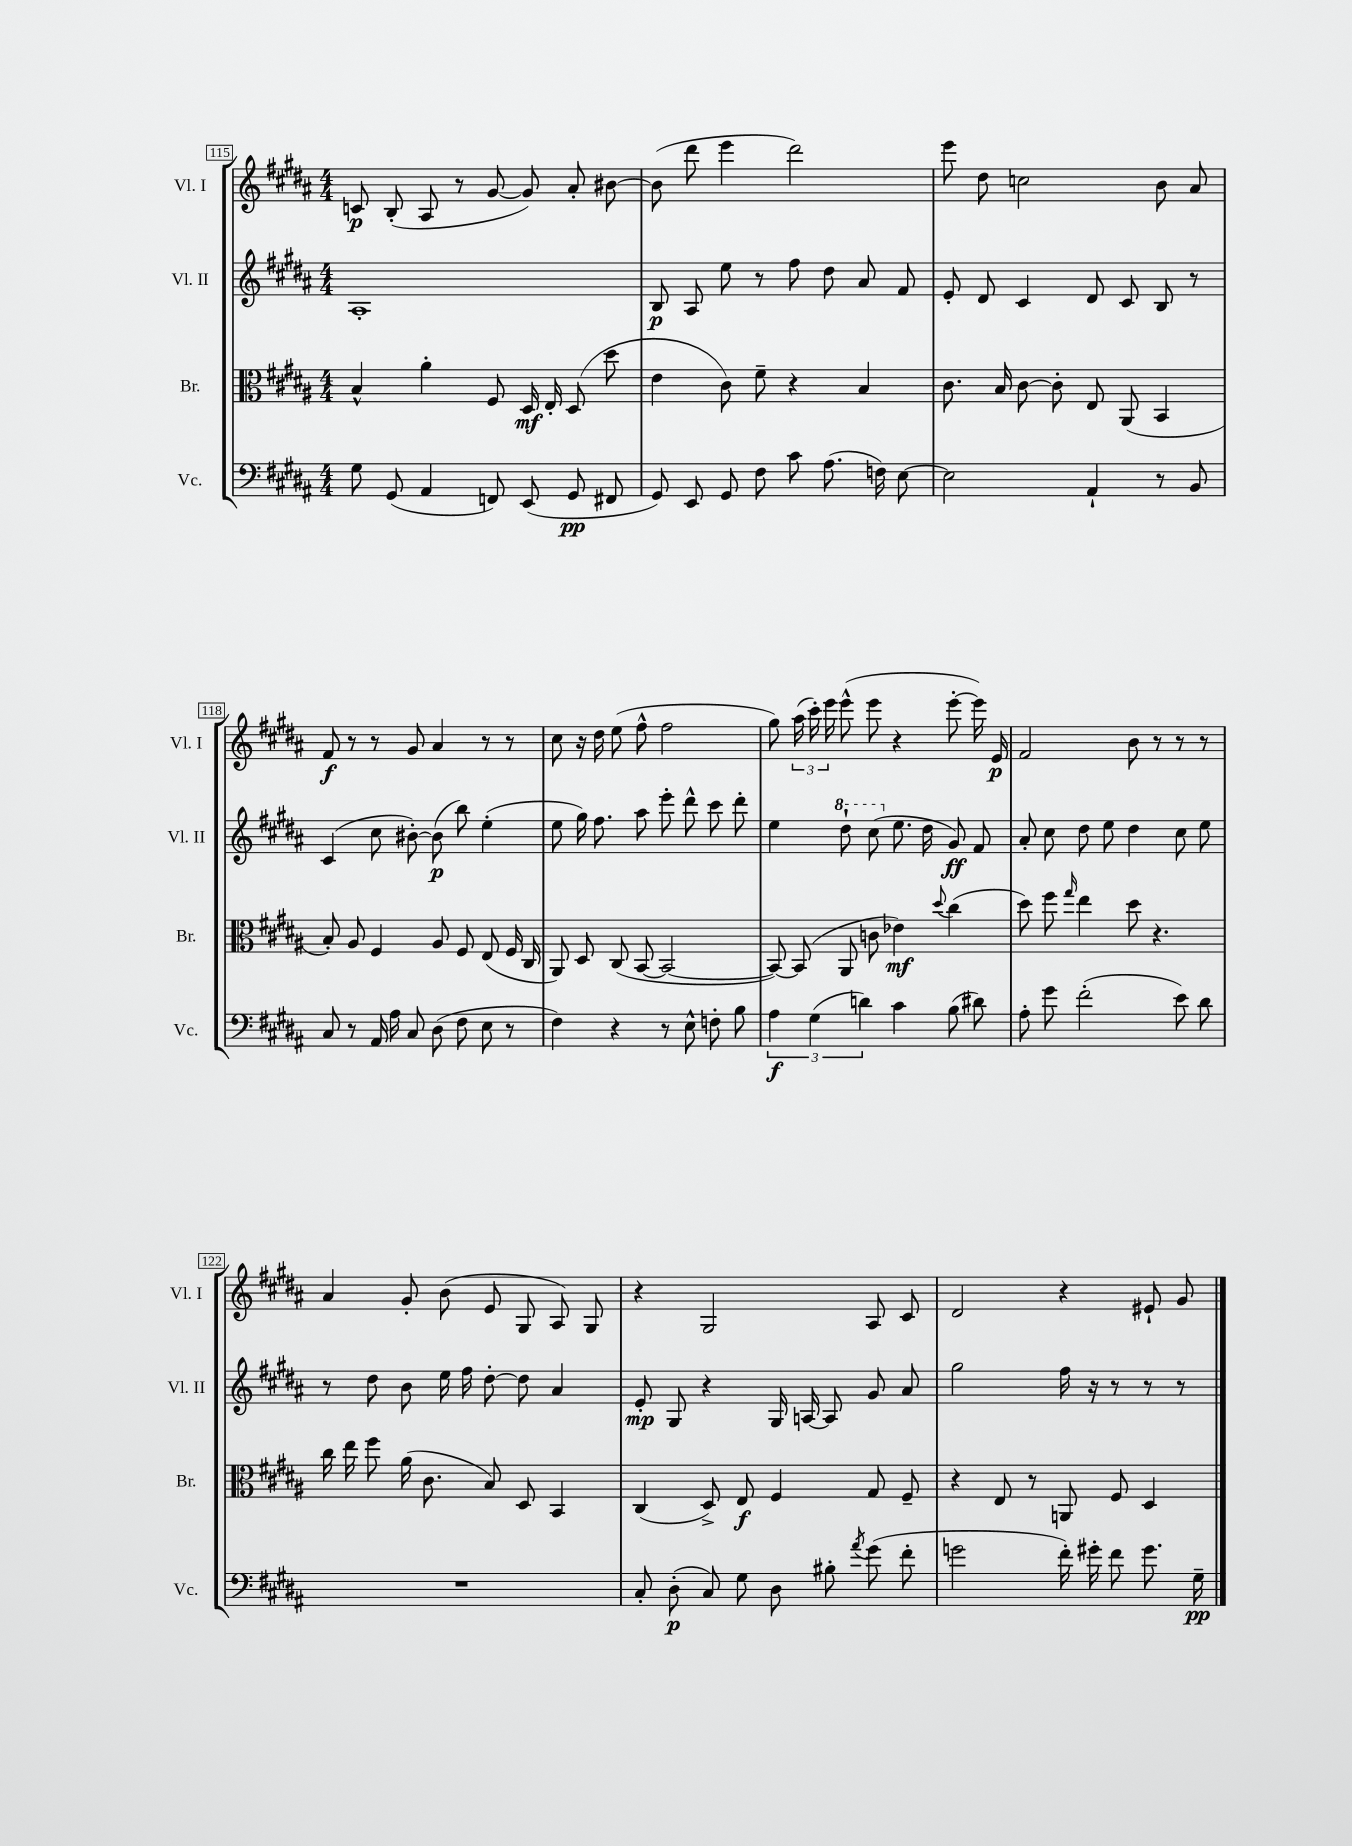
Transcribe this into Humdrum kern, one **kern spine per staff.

**kern	**dynam	**kern	**dynam	**kern	**dynam	**kern	**dynam
*part4	*part4	*part3	*part3	*part2	*part2	*part1	*part1
*staff4	*staff4	*staff3	*staff3	*staff2	*staff2	*staff1	*staff1
*I"Vc.	*	*I"Br.	*	*I"Vl. II	*	*I"Vl. I	*
*I'Vc.	*	*I'Br.	*	*I'Vl. II	*	*I'Vl. I	*
*clefF4	*	*clefC3	*	*clefG2	*	*clefG2	*
*k[f#c#g#d#a#]	*	*k[f#c#g#d#a#]	*	*k[f#c#g#d#a#]	*	*k[f#c#g#d#a#]	*
*M4/4	*	*M4/4	*	*M4/4	*	*M4/4	*
=115	=115	=115	=115	=115	=115	=115	=115
8G#\	.	4B^^/	.	1A#'	.	8cn/	p
(8GG#/	.	.	.	.	.	(8B'/	.
4AA#/	.	4a#'\	.	.	.	8A#/	.
.	.	.	.	.	.	8r	.
8FFn/)	.	8F#/	.	.	.	[8g#/	.
(8EE/	.	16D#/	mf	.	.	8g#/])	.
.	.	16E'/	.	.	.	.	.
8GG#/	pp	(8D#/	.	.	.	8a#'/	.
8FF#X/	.	8dd#\	.	.	.	[8b#X\	.
=116	=116	=116	=116	=116	=116	=116	=116
8GG#/)	.	4e\	.	8B/	p	(8b#\]	.
8EE/	.	.	.	8A#/	.	8ddd#\	.
8GG#/	.	8c#\)	.	8ee\	.	4eee\	.
8F#\	.	8f#~\	.	8r	.	.	.
8c#\	.	4r	.	8ff#\	.	2ddd#\)	.
(8.A#\	.	.	.	8dd#\	.	.	.
.	.	4B/	.	8a#/	.	.	.
16Fn\)	.	.	.	.	.	.	.
[8E\	.	.	.	8f#/	.	.	.
=117	=117	=117	=117	=117	=117	=117	=117
2E\]	.	8.c#\	.	8e'/	.	8eee\	.
.	.	.	.	8d#/	.	8dd#\	.
.	.	16B/	.	.	.	.	.
.	.	[8c#\	.	4c#/	.	2ccn\	.
.	.	8c#'\]	.	.	.	.	.
4AA#`/	.	8E/	.	8d#/	.	.	.
.	.	(8AA#/	.	8c#/	.	.	.
8r	.	4BB/	.	8B/	.	8b\	.
8BB/	.	.	.	8r	.	8a#/	.
!!LO:LB:g=z
=118	=118	=118	=118	=118	=118	=118	=118
8C#/	.	8B'/)	.	(4c#/	.	8f#/	f
8r	.	8A#/	.	.	.	8r	.
16AA#/	.	4F#/	.	8cc#\	.	8r	.
16A#\	.	.	.	.	.	.	.
8C#/	.	.	.	[8b#X'\)	.	8g#/	.
(8D#\	.	8A#/	.	(8b#\]	p	4a#/	.
8F#\	.	8F#/	.	8bb\)	.	.	.
8E\	.	(8E/	.	(4ee'\	.	8r	.
8r	.	16F#/	.	.	.	8r	.
.	.	16C#/	.	.	.	.	.
=119	=119	=119	=119	=119	=119	=119	=119
4F#\)	.	8AA#/)	.	8ee\	.	8cc#\	.
.	.	8D#/	.	16gg#\)	.	16r	.
.	.	.	.	8.ff#\	.	16dd#\	.
4r	.	(8C#/	.	.	.	(8ee\	.
.	.	[8BB/	.	8aa#\	.	8ff#^^\	.
8r	.	2BB/_	.	8eee'\	.	2ff#\	.
8E^^\	.	.	.	8ddd#^^\	.	.	.
8Fn'\	.	.	.	8ccc#\	.	.	.
8B\	.	.	.	8ddd#'\	.	.	.
=120	=120	=120	=120	=120	=120	=120	=120
6A#\	f	8BB/_)	.	4ee\	.	8gg#\)	.
.	.	(8BB/]	.	.	.	(24aa#\	.
(6G#\	.	.	.	.	.	24ccc#'\)	.
.	.	.	.	.	.	24eee\	.
*	*	*	*	*8va	*	*	*
.	.	8AA#/	.	8ddd#`\	.	(8eee^^\	.
6dn\)	.	.	.	.	.	.	.
.	.	8cn\	.	(8ccc#\	.	8eee\	.
*	*	*	*	*X8va	*	*	*
4c#\	.	4e-X\)	mf	8.ee\	.	4r	.
.	.	.	.	16dd#\	.	.	.
.	.	8qqdd#/	.	.	.	.	.
(8B\	.	(4cc#\	.	8g#/)	ff	[8eee'\	.
8d#X\)	.	.	.	8f#/	.	16eee\])	.
.	.	.	.	.	.	16e/	p
=121	=121	=121	=121	=121	=121	=121	=121
8A#'\	.	8dd#\)	.	8a#'/	.	2f#/	.
8g#\	.	8ff#\	.	8cc#\	.	.	.
.	.	16qqgg#/	.	.	.	.	.
(2f#'\	.	4ee\	.	8dd#\	.	.	.
.	.	.	.	8ee\	.	.	.
.	.	8dd#\	.	4dd#\	.	8b\	.
.	.	4.r	.	.	.	8r	.
8e\)	.	.	.	8cc#\	.	8r	.
8d#\	.	.	.	8ee\	.	8r	.
!!LO:LB:g=z
=122	=122	=122	=122	=122	=122	=122	=122
1r	.	16cc#\	.	8r	.	4a#/	.
.	.	16ee\	.	.	.	.	.
.	.	8ff#\	.	8dd#\	.	.	.
.	.	(16a#\	.	8b\	.	8g#'/	.
.	.	8.c#\	.	.	.	.	.
.	.	.	.	16ee\	.	(8b\	.
.	.	.	.	16ff#\	.	.	.
.	.	8B/)	.	[8dd#'\	.	8e/	.
.	.	8D#/	.	8dd#\]	.	8G#/	.
.	.	4BB/	.	4a#/	.	8A#/)	.
.	.	.	.	.	.	8G#/	.
=123	=123	=123	=123	=123	=123	=123	=123
8C#'/	.	(4C#/	.	8e'/	mp	4r	.
(8D#'\	p	.	.	8G#/	.	.	.
8C#/)	.	8D#^/)	.	4r	.	2G#/	.
8G#\	.	8E/	f	.	.	.	.
8D#\	.	4F#/	.	16G#/	.	.	.
.	.	.	.	[16An/	.	.	.
8B#X'\	.	.	.	8A/]	.	.	.
8qa#/	.	.	.	.	.	.	.
(8g#\	.	8G#/	.	8g#/	.	8A#/	.
8f#'\	.	8F#~/	.	8a#/	.	8c#/	.
=124	=124	=124	=124	=124	=124	=124	=124
2gn\	.	4r	.	2gg#\	.	2d#/	.
.	.	8E/	.	.	.	.	.
.	.	8r	.	.	.	.	.
16f#'\)	.	8AAn/	.	16ff#\	.	4r	.
16g#X'\	.	.	.	16r	.	.	.
8f#\	.	8F#/	.	8r	.	.	.
8.g#\	.	4D#/	.	8r	.	8e#X`/	.
.	.	.	.	8r	.	8g#/	.
16G#~\	pp	.	.	.	.	.	.
==	==	==	==	==	==	==	==
*-	*-	*-	*-	*-	*-	*-	*-
